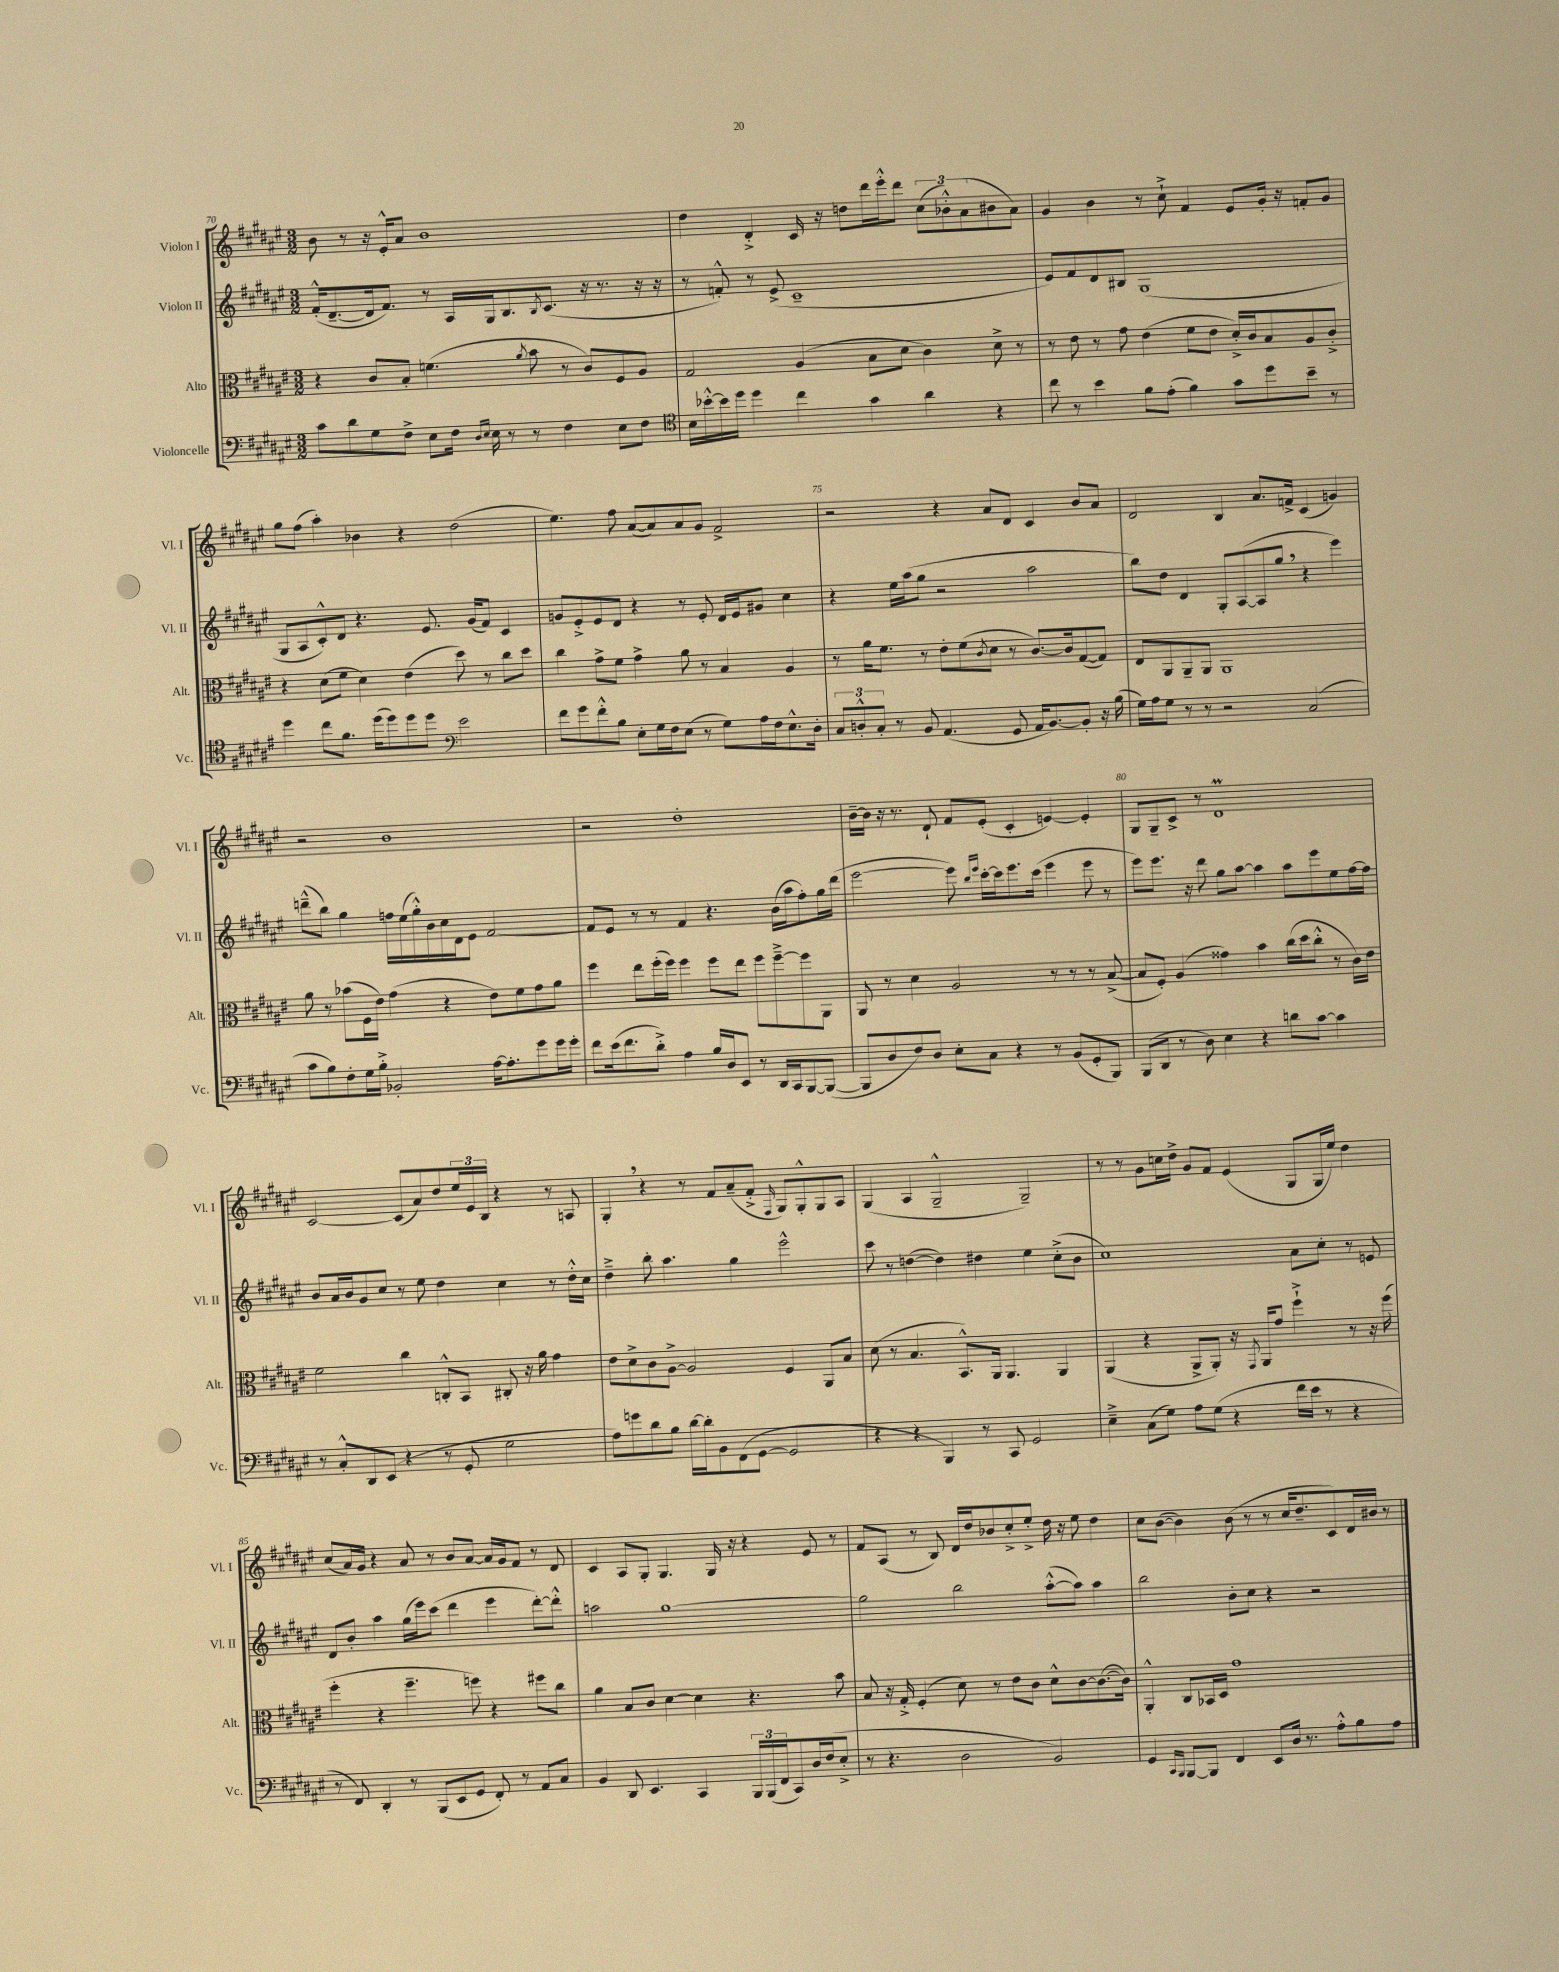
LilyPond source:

<<
\new StaffGroup <<
\new Staff = "s0" \with { instrumentName = "Violon I" shortInstrumentName = "Vl. I" } {
    \clef treble \key fis \major \numericTimeSignature \time 3/2
    b'8 r8 r16 eis'16-.-^ ais'8 b'1 |
    dis''4 dis'4-.-> cis'16 r16 d''8 dis'''16 eis'''16-.-^ dis'''8 \tuplet 3/2 { cis''8( bes'8-.-^) ais'8( } bis'8 ais'8) |
    gis'4 b'4 r8 cis''8-!-> fis'4 eis'8 gis'16-. r16 f'8-. gis'8 |
    gis''8 fis''8( ais''4-.) bes'4 r4 dis''2( |
    eis''4.) fis''8 ais'8~( ais'8) ais'8 gis'8 fis'2-> |
    r2 r4 ais'8 dis'8 cis'4 b'8 ais'8 |
    dis'2 b4 ais'8. f'16-> cis'4( g'4) |
    r2 b'1 |
    r2 dis''1-. |
    b'16~-- b'16 r16 r8. dis'8-! fis'8 eis'8-.( cis'4-. e'4~) e'4-. |
    gis8 gis8-- cis'8-> r8 dis'1\prall |
    cis'2~ cis'8( ais'8) dis''8 \tuplet 3/2 { eis''16 eis'16 b16 } r4 r8 a8 |
    gis4-. \breathe r4 r8 fis'8 ais'8--( fis'8-.-> \grace { fis16 } gis8) gis8-.-^ gis8 ais8 |
    gis4( ais4 gis2---^ gis2--) |
    r8 r8 gis'8 c''16 dis''16-> gis'8 fis'8 eis'4( gis8 gis16 eis''16) dis''4 |
    cis''8( ais'16) gis'16 r4 ais'8 r8 b'8 ais'8~ ais'16 gis'16 fis'8 r8 dis'8 |
    cis'4 ais8 gis8-. gis4. gis16 r16 r4 eis'8 r8 |
    fis'8 ais8( r8 b8) dis'16 dis''16 bes'8 cis''8-.-> eis''8-.-> dis''16 r16 eis''8 dis''4 |
    cis''8 b'8~( b'4) b'8( r8 r8 cis''16 dis''8.-- cis'8) dis'16 bis'16 r8 \bar "|." |
}
\new Staff = "s1" \with { instrumentName = "Violon II" shortInstrumentName = "Vl. II" } {
    \clef treble \key fis \major \numericTimeSignature \time 3/2
    fis'16-.-^( dis'8.~-- dis'16 fis'8.) r8 ais16 gis16 b8. \acciaccatura { b8 } cis'8.( r16 r8. r16 r16 |
    r8 f'8-.-^) r8 eis'8->( cis'1-- |
    eis'8) fis'8 dis'8 bis8 gis1( |
    gis8 ais8 cis'8-.-^) dis'8 r4. eis'8. gis'16( fis'8) cis'4 |
    g'8 eis'8-.-> eis'8 dis'8 r4 r8 eis'8-. dis'16 eis'16 gis'8 cis''4 |
    r4 eis''16 ais''16( gis''8 r2 ais''2 |
    b''8) dis''8 dis'4 gis8-. ais8~( ais8 gis''8 \breathe r4 eis'''4) |
    d'''8---^( b''8) gis''4 f''16 eis''16( gis''16-.-^) b'16 cis''16 dis'16 eis'8 fis'2~ |
    fis'8 eis'8 r8 r8 fis'4 r4. b'16( ais''16 fis''8-.) gis''16 dis'''16( |
    eis'''2~ eis'''8) \grace { b''16 eis'''16 } cis'''16~-. cis'''16 eis'''8. cis'''16( eis'''4 eis'''8 r8 |
    eis'''8) eis'''8. r16 dis'''8 gis''8 ais''8~ ais''4 ais''8 eis'''8 eis''8 fis''16~ fis''16 |
    b'8 ais'16 b'16 gis'8 cis''8 r8 eis''8 dis''4 cis''4 r8 dis''16-.-^ cis''16 |
    dis''4---> b''8-. ais''4. gis''4 eis'''2-^ |
    cis'''8 r8 d''4~( d''4) dis''4 eis''4 cis''8-.->( b'8 |
    cis''1) ais'8 cis''8-. r8 e'8 |
    dis'8 b'8-. ais''4 gis''16( eis'''16) cis'''8( dis'''4 eis'''4 dis'''8~-.) dis'''8-.-^ |
    a''2 gis''1~ |
    gis''2 b''2 ais''8~-.-^( ais''8) ais''4 |
    b''2 b'8-. cis''8 r4 r2 \bar "|." |
}
\new Staff = "s2" \with { instrumentName = "Alto" shortInstrumentName = "Alt." } {
    \clef alto \key fis \major \numericTimeSignature \time 3/2
    r4 cis'8 b8-. f'4.( \acciaccatura { ais'8 } b'8 r8 cis'8) fis8 ais8 |
    gis2 ais4( b8 dis'8 cis'4) dis'8-> r8 |
    r8 eis'8 r8 gis'8 eis'4( fis'8 eis'8 dis'16-.->) cis'16 b8 ais8 cis'8-.-> |
    r4 dis'8( fis'8 dis'4) eis'4( dis''8) r8 cis''8 dis''8 |
    cis''4 gis'8-> fis'8 gis'4-> ais'8 r8 b4 ais4 |
    r8 ais'16 fis'8. r8 eis'8-. fis'8( \acciaccatura { cis'8 } dis'8 r8 cis'8.~) cis'16 gis8~( gis8) |
    eis8 ais,8 ais,8-- ais,8 ais,1 |
    ais'8 r8 bes'8( fis16 eis'16) gis'4( r4 eis'8) fis'8 gis'8 ais'8 |
    fis''4 eis''8 fis''16-.( fis''16) fis''4 fis''8 eis''8 fis''8 fis''8~---> fis''8 ais,8 |
    ais,8 r8 dis'4 ais2 r8 r8 r8 b8~->( |
    b8 fis8-.) ais4( gisis'4) b'4 cis''16( dis''16 cis''8-.-^ r8 cis'16) eis'16 |
    fis'2 cis''4 c8-.-^ b,8 cis8-. r16 ais'16 gis'4 |
    eis'8 dis'8-> cis'8 ais8~-> ais2 fis4 ais,8 b8 |
    dis'8( r8 b4. b,8.-^) ais,16 ais,4. ais,4 |
    ais,4( r4 ais,8-> ais,8-.) r16 \acciaccatura { gis,8 } ais,16 gis'8 fis''4-!-> r8 r16 fis''16( |
    fis''4-. r4 fis''4.-- f''8) r4 fis''8 cis''8 |
    ais'4 b8 cis'8 dis'4~ dis'4 r4. b'8 |
    b8 r16 gis16-.-> fis4-.( dis'8) r8 eis'8 cis'8 dis'8-^ cis'8~ cis'8.~( cis'16) |
    ais,4-.-^ cis8 bes,16 dis16 gis'1 \bar "|." |
}
\new Staff = "s3" \with { instrumentName = "Violoncelle" shortInstrumentName = "Vc." } {
    \clef bass \key fis \major \numericTimeSignature \time 3/2
    cis'8 dis'8 gis8 fis8-> eis8 fis16 \grace { dis16 eis16 } eis16 r8 r8 fis4 eis8 fis8 |
    \clef tenor b16 bes'16~-.-^ bes'16 dis''16 dis''4 cis''4 gis'4 ais'4 r4 |
    cis''8 r8 b'4 fis'8 eis'8-.( fis'4) gis'8 dis''8 b'8-- r8 |
    dis''4 cis''8 fis'8. dis''16( dis''8) dis''8 dis''8 \clef bass eis'2 |
    fis'8 gis'8 fis'8-.-^ b8 eis8-. gis16 fis16 eis8( r8 gis8) ais16 fis16 eis8.-^ dis16-. |
    \tuplet 3/2 { cis8 d8-.-^ cis8-. } r8 b,8 ais,4.( gis,8 ais,16 b,8.~) b,8-. r16 b16( |
    gis16) ais16 gis8 r8 r8 r2 cis2( |
    cis'8 b8) fis8-. gis16 b16-.-> bes,2-. ais16~ ais8.-. gis'8 gis'16 gis'16-. |
    fis'8 eis'16( fis'8. dis'8-.->) ais4 b16 dis16 eis,8 r8 dis,16 cis,16 b,,8~ b,,8~( |
    b,,8 dis8 fis8) dis8 eis8-. cis8 r4 r8 b,8( gis,8-. b,,8) |
    b,,8( dis,8 r8 dis8) eis4 r4 d'8 cis'8~ cis'4 |
    r8 cis8-.-^ dis,8 eis,8( r4 r8 gis,8-. gis2 |
    ais8) g'8 dis'8 b8 dis'16~ dis'16-. b,8 fis,8( gis,8~ gis,2 |
    r4 r4 b,,4) r8 cis,8 gis,2 |
    eis4---> cis8( gis8) ais8 gis8( r4 fis'16 eis'16 r8 r4 |
    r8 fis,8) dis,4-. r8 b,,8( eis,8 gis,8 fis,8-.) r8 ais,8 cis8 |
    b,4 dis,8 eis,4. cis,4 \tuplet 3/2 { b,,16 b,,16( fis,16 } cis,8) dis16 fis16( eis8-.-> |
    r8 r4. dis2 b,2) |
    gis,4 \grace { cis,16 b,,16 } b,,8~ b,,8 fis,4 eis,8 dis16 r8. ais8-.-^ b8 ais8 \bar "|." |
}
>>
>>
\layout { \context { \Score currentBarNumber = #70 \override BarNumber.break-visibility = ##(#f #t #t) barNumberVisibility = #(every-nth-bar-number-visible 5) } }
